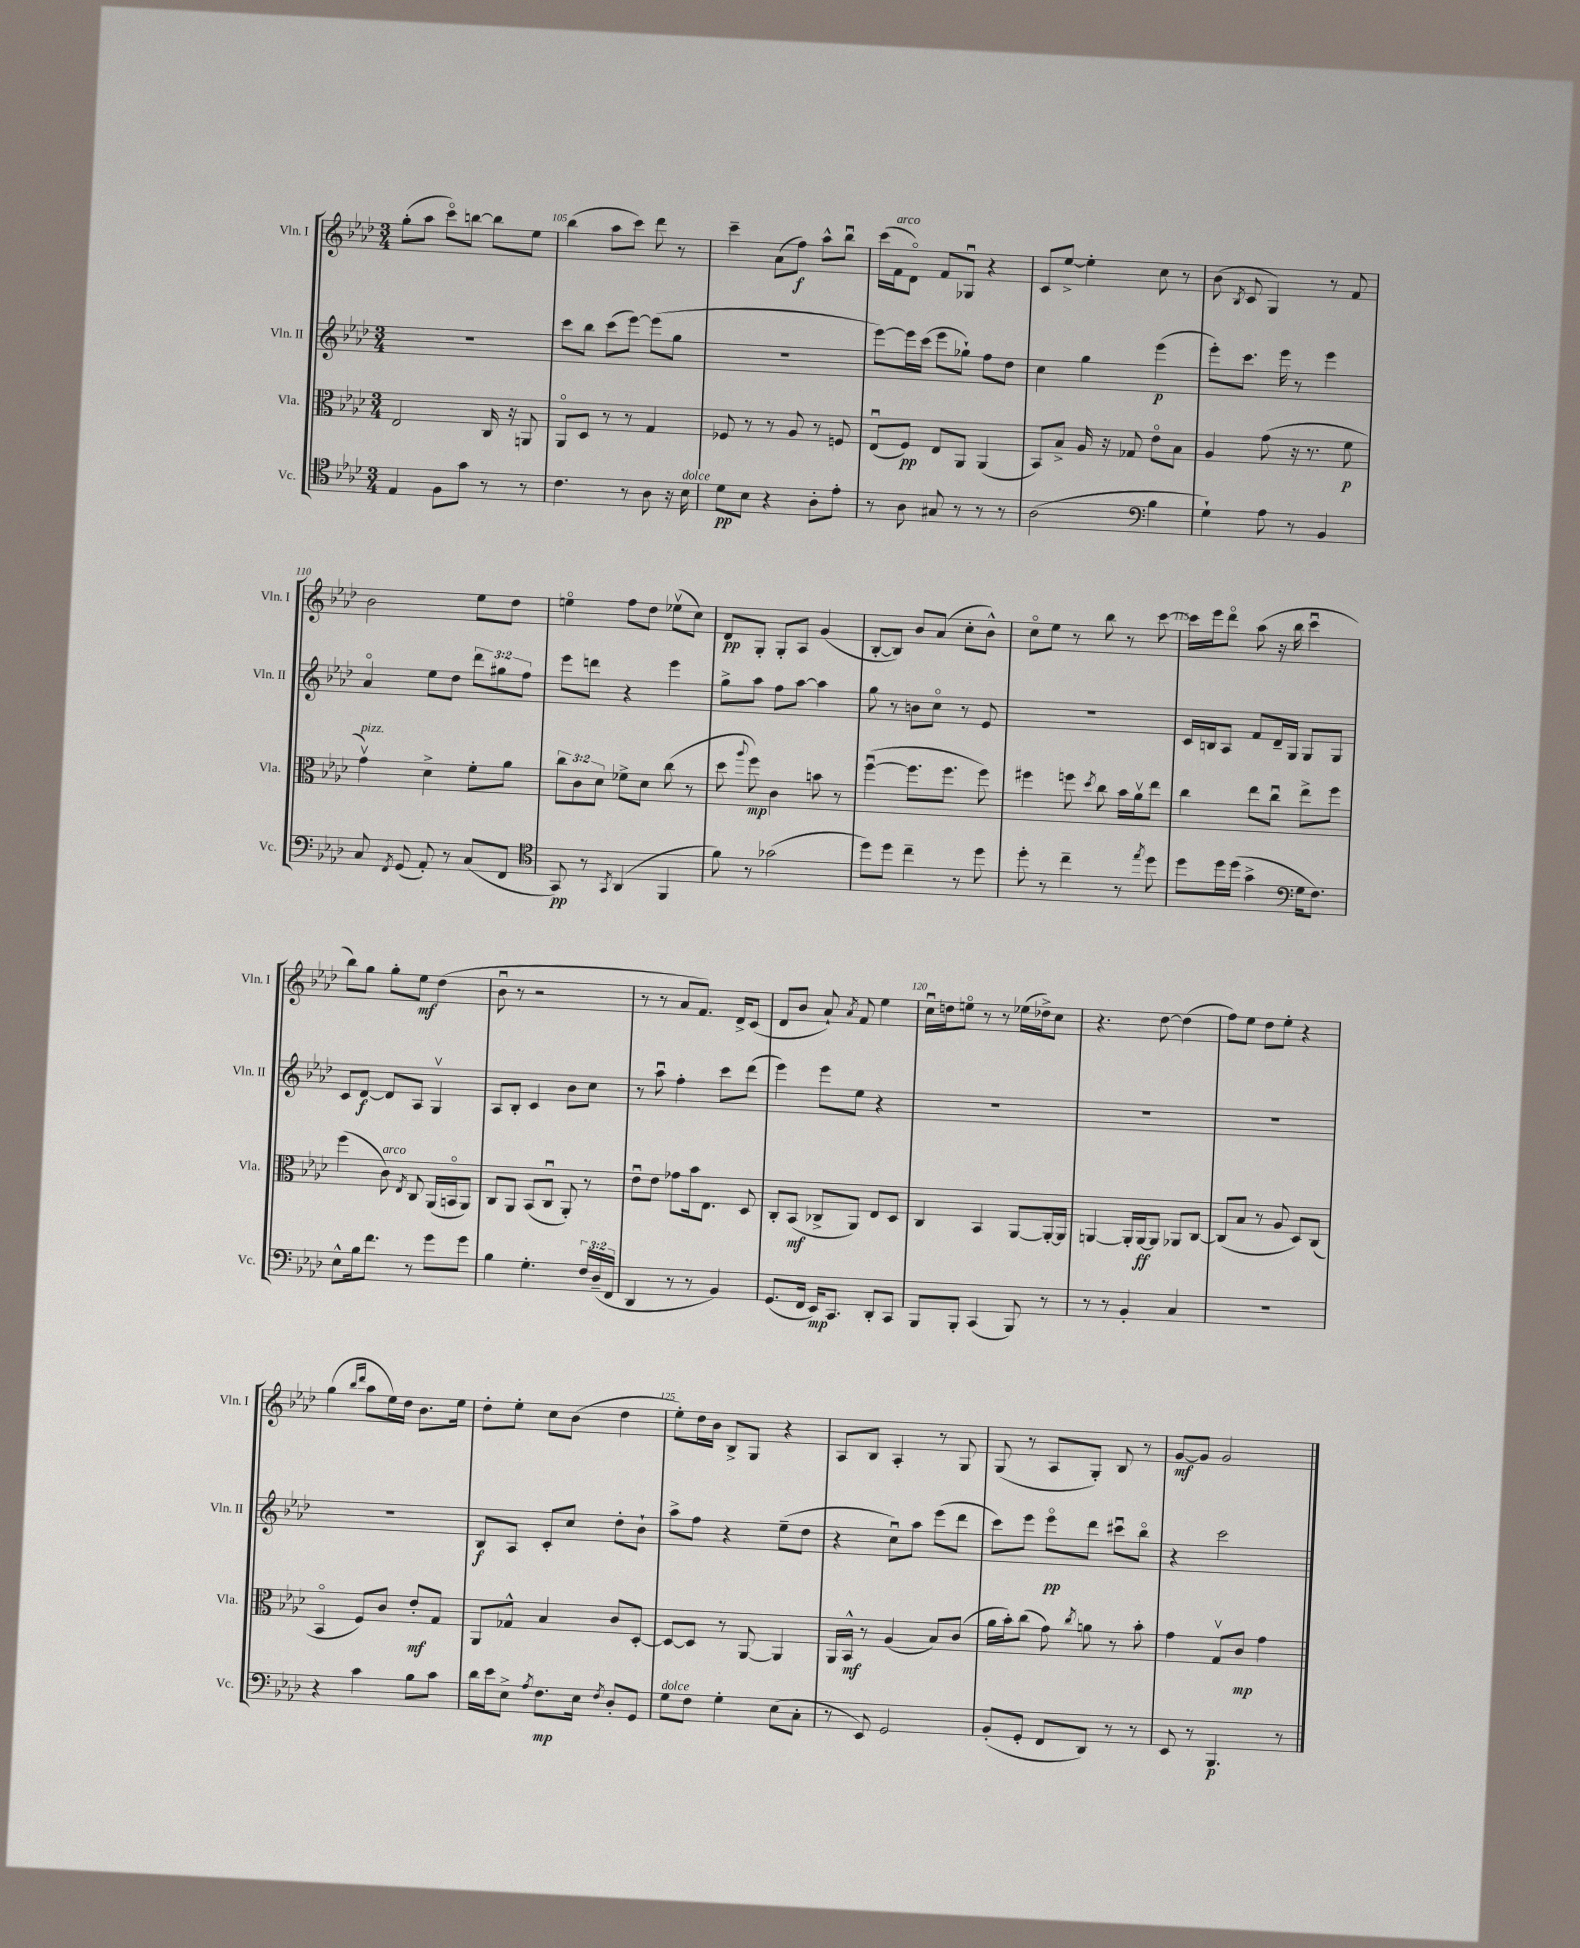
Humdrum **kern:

**kern	**kern	**kern	**kern
*staff4	*staff3	*staff2	*staff1
*clefC4	*clefC3	*clefG2	*clefG2
*k[b-e-a-d-]	*k[b-e-a-d-]	*k[b-e-a-d-]	*k[b-e-a-d-]
*M3/4	*M3/4	*M3/4	*M3/4
4E-/	2E-/	2.r	(8gg'\L
.	.	.	8aa-\J
8F\L	.	.	8ccco\L)
8g\J	.	.	[8bb\J
8r	16C/	.	8bb\]L
.	16r	.	.
8r	8AA/	.	8ee-\J
=	=	=	=
4.c\	8AA-o/L	8ccc\L	(4bb-\
.	8D-/J	8bb-\J	.
.	8r	(8ccc\L	8aa-\L
8r	8r	[8eee-\J)	8ccc\J)
8A-\	4G/	(8eee-\]L	8ddd-\
16r	.	8gg\J	8r
16B-\	.	.	.
=	=	=	=
8d-\L	8F-/	2.r	4ccc~\
8B-\J	8r	.	.
4r	8r	.	(8a-\L
.	8A-/	.	8ff\J)
8A-'\L	8r	.	8aa-^^\L
8e-'\J	8F/	.	8bb-u\J
=	=	=	=
8r	(8E-u/L	[8eee-\L)	(16ccc\LL
.	.	.	16f\J
8A-\	8F/J)	16eee-\]L	8d-o\J)
.	.	(16ccc\JJ	.
8G#/	8E-/L	8eee-\L	8f/L
8r	8AA-/J	8gg-`\J)	8G-u/J
8r	(4AA-/	8ff\L	4r
8r	.	8dd-\J	.
=	=	=	=
(2A-\	8BB-/L)	4cc\	8c/L
.	8B-^/J	.	[8ee-^/J
.	16A-/	4gg\	4ee-'\]
.	16r	.	.
.	8G-/	.	.
*clefF4	*	*	*
4B-\	8e-o\L	(4eee-\	8cc\
.	8B-\J	.	8r
=	=	=	=
4G`\)	4A-/	8eee-'\L)	(8b-\
.	.	.	8qB-/
.	.	8.ccc\J	8c/
8A-\	(8g\	.	4G/)
.	.	16eee-\	.
8r	16r	8r	.
.	8.r	.	.
4BB-/	.	4eee-\	8r
.	8f\	.	8f/
=	=	=	=
8C/	4gv\)	4a-o/	2b-\
8qFF/	.	.	.
(8GG/	.	.	.
8AA-'/)	4d-^\	8ee-\L	.
8r	.	8dd-\J	.
(8C/L	8f'\L	12ddd-\L	8ee-\L
.	.	12gg#\	.
8FF/J	8a-\J	.	8dd-\J
.	.	12ff\J	.
=	=	=	=
*clefC4	*	*	*
8GG/)	12cc\L	8eee-\L	4eeo\
.	12c\	.	.
8r	.	8ddd\J	.
.	12d-\J	.	.
8qGG/	.	.	.
(4AA-/	8f-^\L	4r	8ff\L
.	8d-\J	.	8dd-\J
4FF/	(8cc\	4eee-\	(8ee-v\L
.	8r	.	8cc\J)
=	=	=	=
8f\)	8dd-\	8gg^\L	8d-/L
.	8qqaa-/	.	.
8r	8ff\)	8aa-\J	8G'/J
(2g-\	4c\	8ff\L	8G'/L
.	.	[8aa-\J	8A-/J
.	8b\	4aa-\]	(4g/
.	8r	.	.
=	=	=	=
8dd-\L)	([4ffu\	8gg\	[8B-'/L
8dd-\J	.	8r	8B-/]J)
4cc~\	8.ff\]L	8b\L	8b-/L
.	.	8cco\J	(8a-/J
.	8.ff\J	.	.
8r	.	8r	8cc'\L
8dd-\	8ff\)	8e-/	8b-^^\J)
=	=	=	=
8dd-'\	4ff#\	2.r	8cco\L
8r	.	.	8ee-\J
4cc~\	8ff\	.	8r
.	8qdd-/	.	.
.	8cc\	.	8bb-\
8r	16b-\LL	.	8r
.	16a-v\J	.	.
8qee-/	.	.	.
8dd-\	8ee-\J	.	[8ccc\
=	=	=	=
8dd-\L	4cc\	16c/LL	16ccc\]LL
.	.	16B/J	16eee-\J
16dd-\L	.	8A-/J	8ddd-o\J
(16dd-\JJ	.	.	.
4g^\	8ee-\L	8f/L	(8aa-\
.	8ccu\J	16d-~/L	16r
.	.	16G/JJ	16bb-\
*clefF4	*	*	*
16G\LK	8ee-^\L	8G/L	4cccu\
8.F\J)	.	.	.
.	8ff\J	8G/J	.
=	=	=	=
8E-^^\L	(4ff\	8c/L	8bb-\L)
16B-\k	.	[8d-/J	8gg\J
8.f\J	.	.	.
.	8c\)	8d-/]L	8gg'\L
.	8qE-/	.	.
8r	8C/	8A-/J	8ee-\J
8g\L	(16AA-/LL	4Gv/	(4dd-\
.	16BBo/J	.	.
8g\J	8AA-/J)	.	.
=	=	=	=
4B-\	8C/L	8A-/L	8b-u\
.	8AA-/J	8B-'/J	8r
4.G'\	(8BB-/L	4c/	2r
.	8Cu/J	.	.
.	8AA-'/)	8b-\L	.
24F/LL	8r	8cc\J	.
(24D-~/	.	.	.
24FF/JJ	.	.	.
=	=	=	=
4DD-/	8e-u\L	8r	8r
.	8e-\J	8aa-u\	8r
8r	8g-\L	4ff'\	8a-/L
8r	16b-\k	.	8.f/J)
.	8.E-\J	.	.
4BB-/)	.	8ccc\L	.
.	.	.	16d-^/LK
.	8D-/	(8ddd-\J	(8c/J
=	=	=	=
(8.GG/L	8C'/L	4eee-\)	8d-/L
.	(8BB-/J	.	8b-/J
16FF/Jk	.	.	.
16EE-/LK)	8C-^/L	8eee-\L	8a-`/)
8.CC/J	.	.	.
.	.	.	8qa-/
.	8AA-/J)	8ee-\J	8f/
8DD-'/L	8E-/L	4r	4ee-\
8CC/J	8D-/J	.	.
=	=	=	=
8BBB-/L	4C/	2.r	16ccu\LL
.	.	.	16dd\J
8BBB-'/J	.	.	8eeo\J
(4CC/	4BB-/	.	8r
.	.	.	8r
8BBB-/)	[8AA-/L	.	(16ee-\LL
.	.	.	16dd-^\J)
8r	16AA-'/_L	.	8cc\J
.	16AA-/]JJ	.	.
=	=	=	=
8r	[4AA/	2.r	4.r
8r	.	.	.
4BB-'/	16AA'/]LL	.	.
.	[16AA/J	.	.
.	8AA/]J	.	[8dd-\
4C/	8AA-/L	.	(4dd-\]
.	[8C/J	.	.
=	=	=	=
2.r	(8C/]L	2.r	8ff\L)
.	8B-/J	.	8ee-\J
.	8r	.	8dd-\L
.	8A-/	.	8ee-'\J
.	8D-/L)	.	4r
.	(8C/J	.	.
=	=	=	=
4r	4BB-o/	2.r	(4gg\
.	.	.	16qqbb-/LL
.	.	.	16qqddd-/JJ
4c\	8F/L)	.	8aa-\L
.	8c/J	.	16ee-\L)
.	.	.	16dd-\JJ
8B-\L	8e-'/L	.	8.b-\L
8c\J	8G/J	.	.
.	.	.	16ee-\Jk
=	=	=	=
16d-\LL	8AA-/L	8B-/L	8dd-'\L
16e-\J	.	.	.
8E-^\J	8G-^^/J	8A-/J	8ee-'\J
8qA-/	.	.	.
8.F\L	4B-/	8c'/L	8cc\L
.	.	8cc/J	(8b-\J
16E-\Jk	.	.	.
8qF/	.	.	.
8D-'/L	8c/L	8dd-'\L	4dd-\
8GG/J	[8D-'/J	8b-`\J	.
=	=	=	=
8G\L	8D-/_L	8aa-^\L	8ee-'\L)
8F\J	8D-/]J	8ff\J	16dd-\L
.	.	.	16b-\JJ
4G'\	8r	4r	8B-^/L
.	[8AA-/	.	8G/J
(8E-\L	4AA-/]	(8ee-~\L	4r
8C'\J	.	8dd-\J	.
=	=	=	=
8r	16AA-/LL	4r	8A-/L
.	16BB-^^/JJ	.	.
8EE-/)	8r	.	8B-/J
2GG/	(4A-/	8ccu\L)	4A-'/
.	.	8aa-\J	.
.	8B-/L)	(8eee-\L	8r
.	(8c/J	8ddd-\J	8G/
=	=	=	=
(8BB-'/L	16a-\LL	8ccc\L)	(8G/
.	16b-'\J)	.	.
8GG'/J	(8cc\J	8eee-\J	8r
8FF/L	8g\)	8eee-o\L	8A-/L
.	8qcc/	.	.
8DD-/J)	8a\	8ddd-\J	8G'/J)
8r	8r	8ccc#u\L	8B-/
8r	8b-'\	8bb-o\J	8r
=	=	=	=
8EE-/	4g\	4r	[8g/L
8r	.	.	8g/]J
4.BBB-/	8Gv/L	2ccc\	2g/
.	8c/J	.	.
.	4g\	.	.
8r	.	.	.
==	==	==	==
*-	*-	*-	*-
